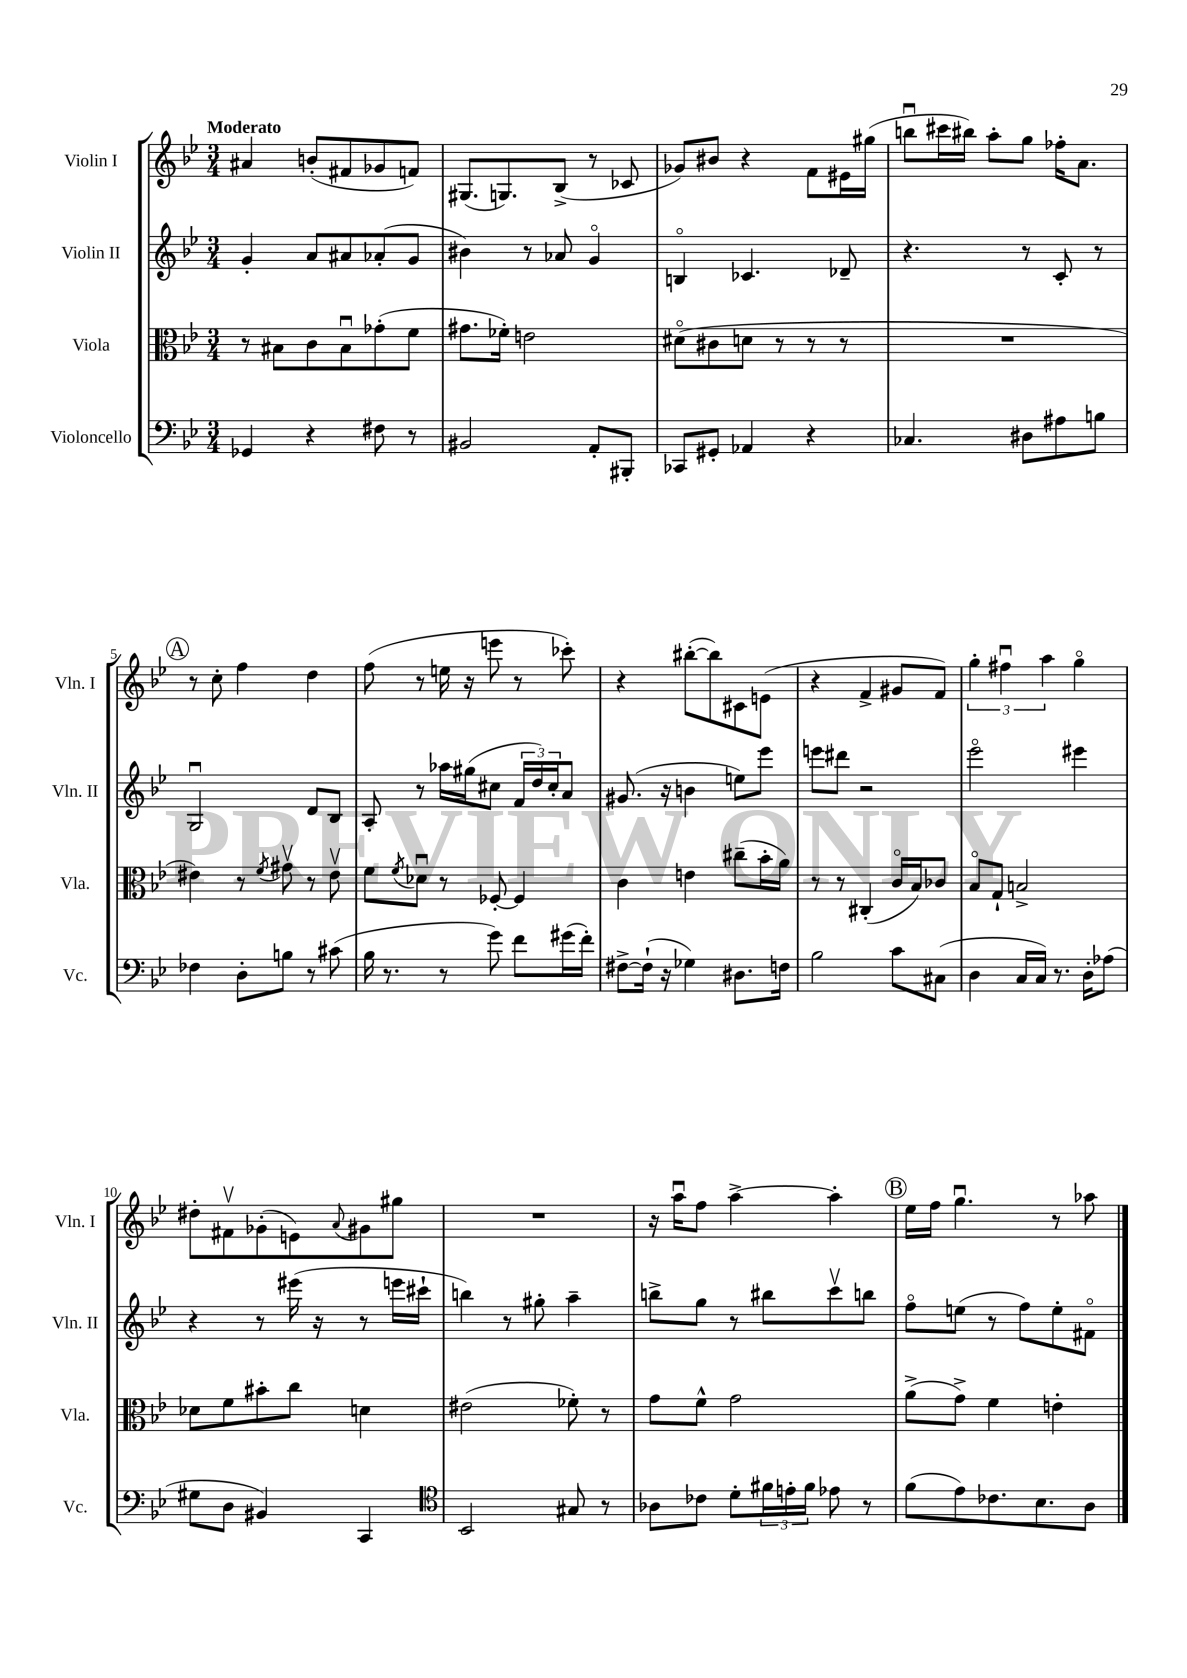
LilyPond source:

<<
\new StaffGroup <<
\new Staff = "s0" \with { instrumentName = "Violin I" shortInstrumentName = "Vln. I" } {
    \clef treble \key bes \major \numericTimeSignature \time 3/4 \tempo "Moderato"
    ais'4 b'8-.( fis'8 ges'8 f'8) |
    gis8.( g8.) bes8->( r8 ces'8 |
    ges'8) bis'8 r4 f'8 eis'16 gis''16( |
    b''8\downbow cis'''16 bis''16) a''8-. g''8 fes''16-. a'8. |
    \mark \markup { \circle "A" } r8 c''8-. f''4 d''4 |
    f''8( r8 e''16 r16 e'''8 r8 ces'''8-.) |
    r4 bis''8~-.( bis''8) cis'8 e'8( |
    r4 f'4-> gis'8 f'8) |
    \tuplet 3/2 { g''4-. fis''4\downbow a''4 } g''4\flageolet |
    dis''8-. fis'8\upbow ges'8-.( e'8) \appoggiatura { a'8 } gis'8 gis''8 |
    R2. |
    r16 a''16\downbow f''8 a''4~-> a''4-. |
    \mark \markup { \circle "B" } ees''16 f''16 g''4.\downbow r8 aes''8 \bar "|." |
}
\new Staff = "s1" \with { instrumentName = "Violin II" shortInstrumentName = "Vln. II" } {
    \clef treble \key bes \major \numericTimeSignature \time 3/4
    g'4-. a'8 ais'8 aes'8-.( g'8 |
    bis'4) r8 aes'8 g'4\flageolet |
    b4\flageolet ces'4. des'8-- |
    r4. r8 c'8-. r8 |
    \mark \markup { \circle "A" } g2\downbow d'8 bes8 |
    a8-. r8 aes''16 gis''16( cis''8 \tuplet 3/2 { f'16 d''16) cis''16-. } a'8 |
    gis'8.( r16 b'4 e''8) ees'''8 |
    e'''8 dis'''8 r2 |
    ees'''2\flageolet eis'''4 |
    r4 r8 eis'''16( r16 r8 e'''16 cis'''16-! |
    b''4) r8 gis''8-. a''4-- |
    b''8-> g''8 r8 bis''8 c'''8\upbow b''8 |
    \mark \markup { \circle "B" } f''8\flageolet e''8( r8 f''8) e''8-. fis'8\flageolet \bar "|." |
}
\new Staff = "s2" \with { instrumentName = "Viola" shortInstrumentName = "Vla." } {
    \clef alto \key bes \major \numericTimeSignature \time 3/4
    r8 bis8 c'8 bis8\downbow ges'8-.( f'8 |
    gis'8. fes'16-.) e'2 |
    dis'8\flageolet( cis'8 d'8 r8 r8 r8 |
    R2. |
    \mark \markup { \circle "A" } eis'4) r8 \acciaccatura { f'8 } gis'8\upbow r8 eis'8\upbow |
    f'8 \acciaccatura { f'8 } des'8\downbow r8 fes8~-. fes4 |
    c'4 e'4 cis''8--( bes'16-. a'16) |
    r8 r8 cis4-.( c'16\flageolet bes16) ces'8 |
    bes8\flageolet g8-! b2-> |
    des'8 f'8 bis'8-. c''8 d'4 |
    eis'2( fes'8-.) r8 |
    g'8 f'8-^ g'2 |
    \mark \markup { \circle "B" } a'8->( g'8->) f'4 e'4-. \bar "|." |
}
\new Staff = "s3" \with { instrumentName = "Violoncello" shortInstrumentName = "Vc." } {
    \clef bass \key bes \major \numericTimeSignature \time 3/4
    ges,4 r4 fis8 r8 |
    bis,2 a,8-. bis,,8-. |
    ces,8 gis,8-. aes,4 r4 |
    ces4. dis8 ais8 b8 |
    \mark \markup { \circle "A" } fes4 d8-. b8 r8 cis'8( |
    bes16 r8. r8 g'8) f'8 gis'16( f'16-.) |
    fis8~-> fis16-!( r16 ges4) dis8. f16 |
    bes2 c'8 cis8( |
    d4 c16 c16) r8. d16-. aes8( |
    gis8 d8 bis,4) c,4 |
    \clef tenor bes,2 gis8 r8 |
    aes8 ces'8 d'8-. \tuplet 3/2 { fis'16 e'16-. fis'16 } ees'8 r8 |
    \mark \markup { \circle "B" } f'8( ees'8) ces'8. bes8. a8 \bar "|." |
}
>>
>>
